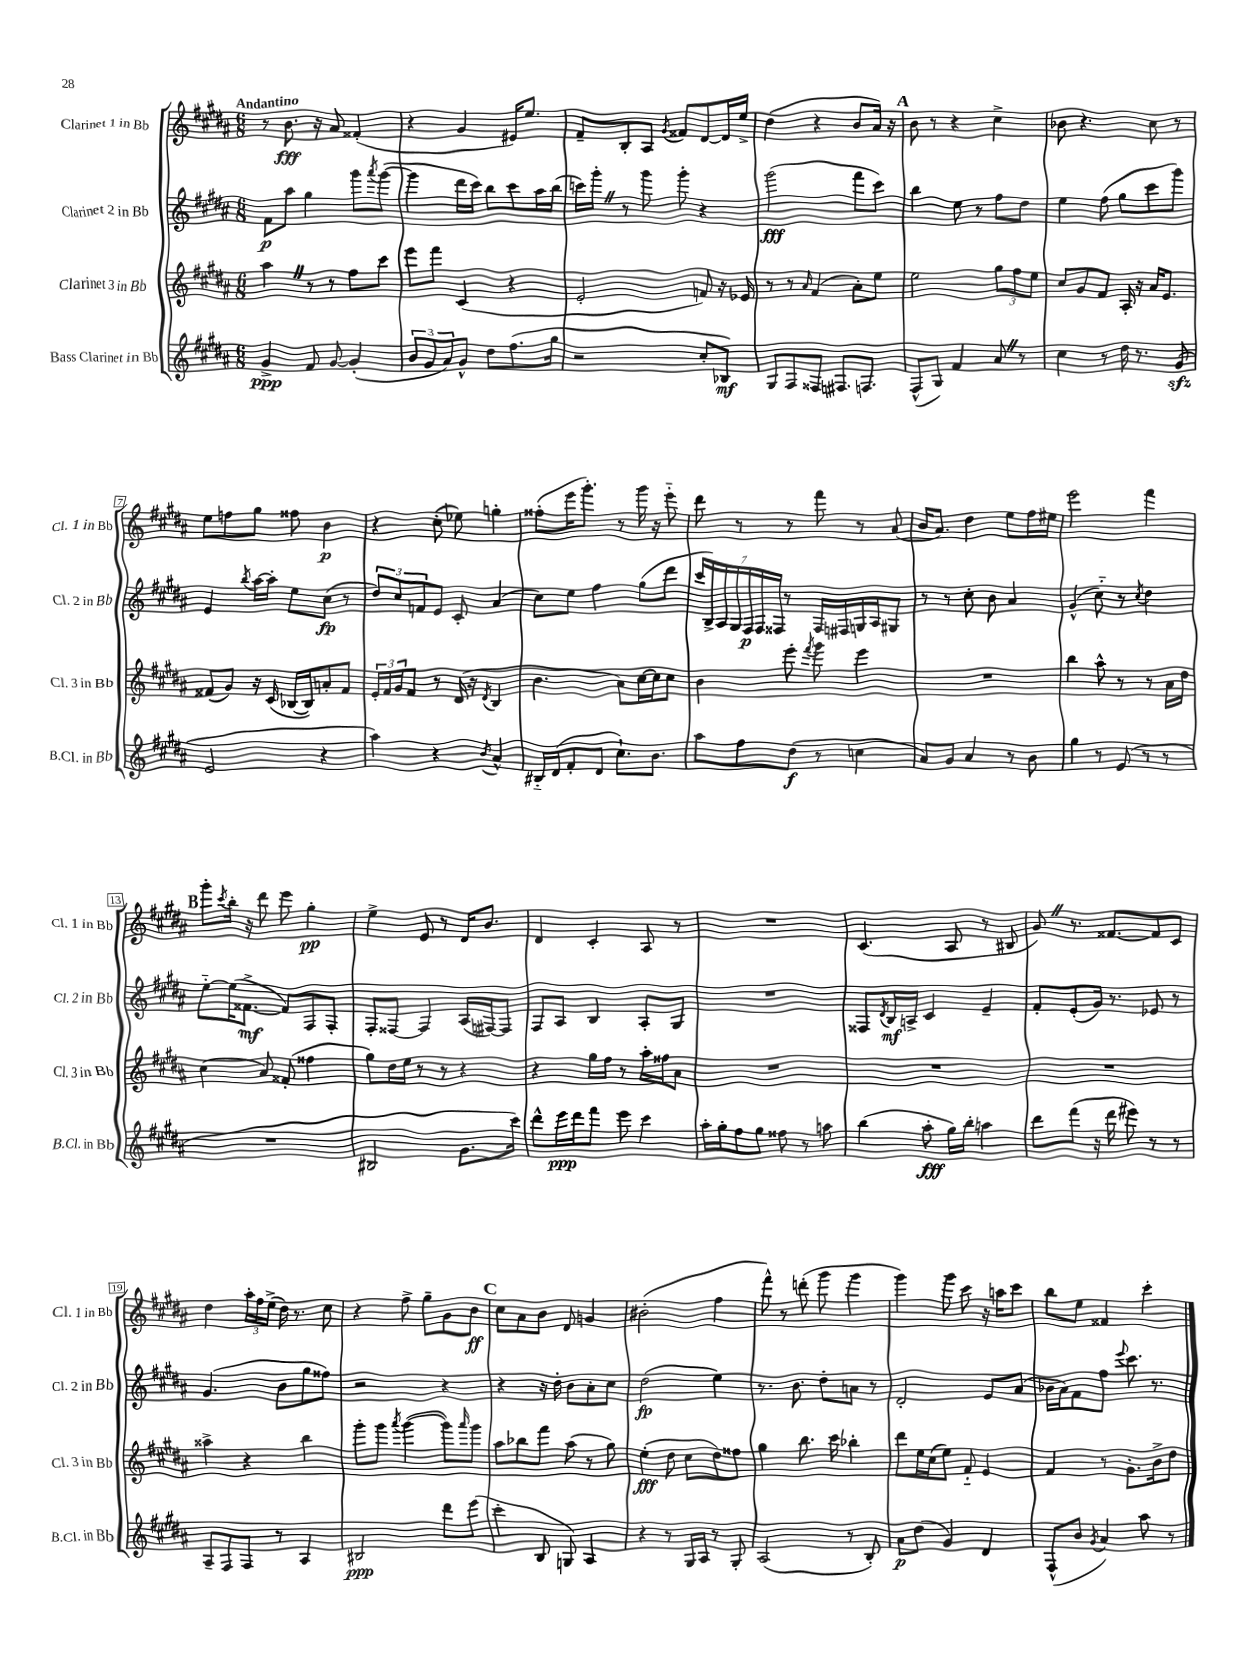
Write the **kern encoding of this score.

**kern	**kern	**kern	**kern
*staff4	*staff3	*staff2	*staff1
*clefG2	*clefG2	*clefG2	*clefG2
*k[f#c#g#d#a#]	*k[f#c#g#d#a#]	*k[f#c#g#d#a#]	*k[f#c#g#d#a#]
*M6/8	*M6/8	*M6/8	*M6/8
4g#^	4aa#	8f#	8r
.	.	8aa#	8.b
8f#	8r	4gg#	.
.	.	.	16r
[8g#	8r	.	8a#
(4g#']	8ff#	8ggg#	(4f##'
.	.	8qaaa#	.
.	8ccc#	([8ggg#	.
=	=	=	=
12b	8eee	4ggg#]	4r
12g#	.	.	.
.	8fff#	.	.
12a#)	.	.	.
8g#^^	(4c#	16ddd#	4g#
.	.	16ccc#)	.
8dd#	.	8bb	.
(8.ff#	4r	8ccc#	16e#)
.	.	.	8.ee
.	.	16aa#	.
16gg#	.	(16bb	.
=	=	=	=
2r	2e'	16ccc)	8f#~
.	.	16ggg#'	.
.	.	8r	8B'
.	.	8ggg#	8A#
.	.	.	8qg#
.	.	8ggg#'	8f##
8cc#'	8f)	4r	[8d#
8B-)	16r	.	16d#]
.	16e-	.	16ee^
=	=	=	=
8G#	8r	(2ggg#	(4dd#
8F#	8r	.	.
.	16qqa#	.	.
8F##	(4f#	.	4r
8.F#	.	.	.
.	8a#')	8fff#	8b
8.F	.	.	.
.	8ee	8ccc#)	16a#)
.	.	.	16r
=	=	=	=
(8F#^^	2ee	4bb	8b
8G#)	.	.	8r
4f#	.	8ee	4r
.	.	8r	.
8a#	12gg#	8ff#	4cc#^
.	12ff#	.	.
8r	.	8dd#	.
.	12ee	.	.
=	=	=	=
4cc#	8cc#	4ee	8b-
.	8g#	.	4.r
8r	8f#	(8ff#	.
16dd#	16A#'	8gg#	.
8.r	16r	.	.
.	16a#	8ccc#	8cc#
.	8.e	.	.
(8g#	.	8ggg#)	8r
=	=	=	=
2e	(8f##	4e	8ee
.	8g#)	.	8ff
.	.	8qbb	.
.	16r	[16aa#	8gg#
.	(16c#	16aa#']	.
.	[16B-	8ee	8ff##
.	16B-])	.	.
4r	8a'	(8cc#	4b
.	8f##	8r	.
=	=	=	=
4aa#)	24e'	12dd#)	4r
.	24f#	.	.
.	24g#	12cc#	.
.	8f#	.	.
.	.	12f	.
4r	8r	8e	(8cc#'
.	(16d#	8c#'	8ee-)
.	16r	.	.
8qb	8qd#	.	.
4a#^^	4B	(4a#	4gg'
=	=	=	=
16B#'~	4.b	8cc#)	(8ff##'
(16d#	.	.	.
8f#'	.	8ee	16eee
.	.	.	8.ggg#')
8d#	.	4ff#	.
8.cc#`)	8a#)	.	8r
.	[16cc#	(8gg#	16ggg#
8.b	16cc#]	.	16r
.	8cc#	8ddd#	8eee'~
=	=	=	=
8aa#	4b	28ccc#	8ddd#
.	.	28B^)	.
.	.	28A#	.
.	.	28G#	.
8ff#	.	.	8r
.	.	28F#	.
.	.	28F#	.
.	.	28F##	.
(8dd#	8eee'	8r	8r
.	8qfff#	.	.
8r	8ggg#	16F##	8fff#
.	.	16F#	.
4cc	4eee	16G	8r
.	.	16A#	.
.	.	8G#	(8a#
=	=	=	=
8a#)	2.r	8r	16b
.	.	.	8.a#)
8g#	.	8r	.
4a#	.	8cc#'	4dd#
.	.	8b	.
8r	.	4a#	8ee
8b	.	.	16ff#
.	.	.	16ee#
=	=	=	=
4gg#	4bb	(4g#^^	2eee
8r	8aa#^^	8cc#'~)	.
(8e	8r	8r	.
.	.	8qcc#	.
8r	8r	4dd#	4fff#
8r	16a#	.	.
.	16dd#	.	.
=	=	=	=
2.r	(4cc#	[8ee'~	8ggg#'
.	.	.	8qccc#
.	.	(16ee]	16bb'
.	.	[8.f##^	16r
.	8a#)	.	8ddd#
.	(8f##'	8f##])	8eee
.	4ff##	8F#	4gg#'
.	.	8F#'	.
=	=	=	=
2B#	8gg#)	8F#'	4ee^
.	16dd#	[8F##	.
.	16ee	.	.
.	8r	4F##]	8e
.	8r	.	8r
8.g#	4r	(16A#	16d#
.	.	[16F#)	8.b
.	.	8F#]	.
16ccc#)	.	.	.
=	=	=	=
8ddd#^^	4r	8F#	4d#
16eee	.	8A#	.
16ddd#	.	.	.
8fff#	16gg#	4B	4c#'
.	16ff#	.	.
8eee	8r	.	.
4ccc#	16aa#'	8A#'	8A#
.	16ff##	.	.
.	8a#	8G#	8r
=	=	=	=
16aa#'	2.r	2.r	2.r
16gg#'	.	.	.
8ff#	.	.	.
8gg#	.	.	.
8ff##	.	.	.
8r	.	.	.
8aa	.	.	.
=	=	=	=
(4bb	2.r	8F##	(4.c#
.	.	8qd#	.
.	.	16B	.
.	.	16A^	.
8aa#'	.	4c#	.
16gg#)	.	.	8A#
16bb'	.	.	.
4aa	.	4e~	8r
.	.	.	8B#
=	=	=	=
8ddd#	2.r	8f#'	8g#)
(8fff#	.	(8e'	8.r
16r	.	16g#)	.
16ddd#	.	8.r	[8.f##
8eee#)	.	.	.
8r	.	8e-	8f##]
8r	.	8r	8c#
=	=	=	=
8A#~	4aa##^	(4.g#	4dd#
8F#	.	.	.
8F#	4r	.	24aa#'
.	.	.	24ff#
.	.	.	(24ee^
8r	.	8b	16dd#)
.	.	.	8.r
4A#	4bb	8gg#	.
.	.	8ff##)	8cc#
=	=	=	=
2B#	8ggg#'	2r	4r
.	8ggg#	.	.
.	8qaaa#	.	.
.	([4ggg#	.	8ff#^
.	.	.	8gg#~
8ddd#	8ggg#])	4r	8g#
.	16qqaaa#	.	.
(8eee	8ggg#	.	8b
=	=	=	=
4ccc#'	8aa#	4r	8cc#
.	8bb-	.	8a#
8B	8fff#	16r	8b
.	.	16dd#'	.
8G)	(8aa#	8b	8d#
4A#	8r	8a#'	4g
.	8gg#)	8cc#	.
=	=	=	=
4r	(4ee'	(2dd#	(2b#'
8r	8dd#	.	.
16G#	8cc#	.	.
16A#	.	.	.
8r	8dd#)	4ee)	4ff#
8G#'	8ff##	.	.
=	=	=	=
(2A#	4gg#	8.r	8fff#^^)
.	.	.	8r
.	.	8.b	.
.	8.bb	.	(8ddd'
.	.	8dd#'	8ggg#
.	16ccc#	.	.
8r	4bb-'	8a	4ggg#
8B')	.	8r	.
=	=	=	=
8a#	8ddd#	2d#'	4ggg#)
(8dd#	16ee	.	.
.	(16cc#	.	.
4g#)	8ee)	.	8ggg#
.	8f#'~	.	8ccc#
4d#	4e	8e	16r
.	.	.	16aa
.	.	(8a#	8ccc#
=	=	=	=
(8F#^^	4f#	16b-	8bb
.	.	16a#)	.
8b	.	8f#	8ee
8qg#	.	.	.
4a#)	8r	8ff#	4f##
.	.	8qqeee	.
.	8.g#'	8.ccc#	.
8aa#	.	.	4ccc#'
.	16b^	8.r	.
8r	8dd#	.	.
==	==	==	==
*-	*-	*-	*-
